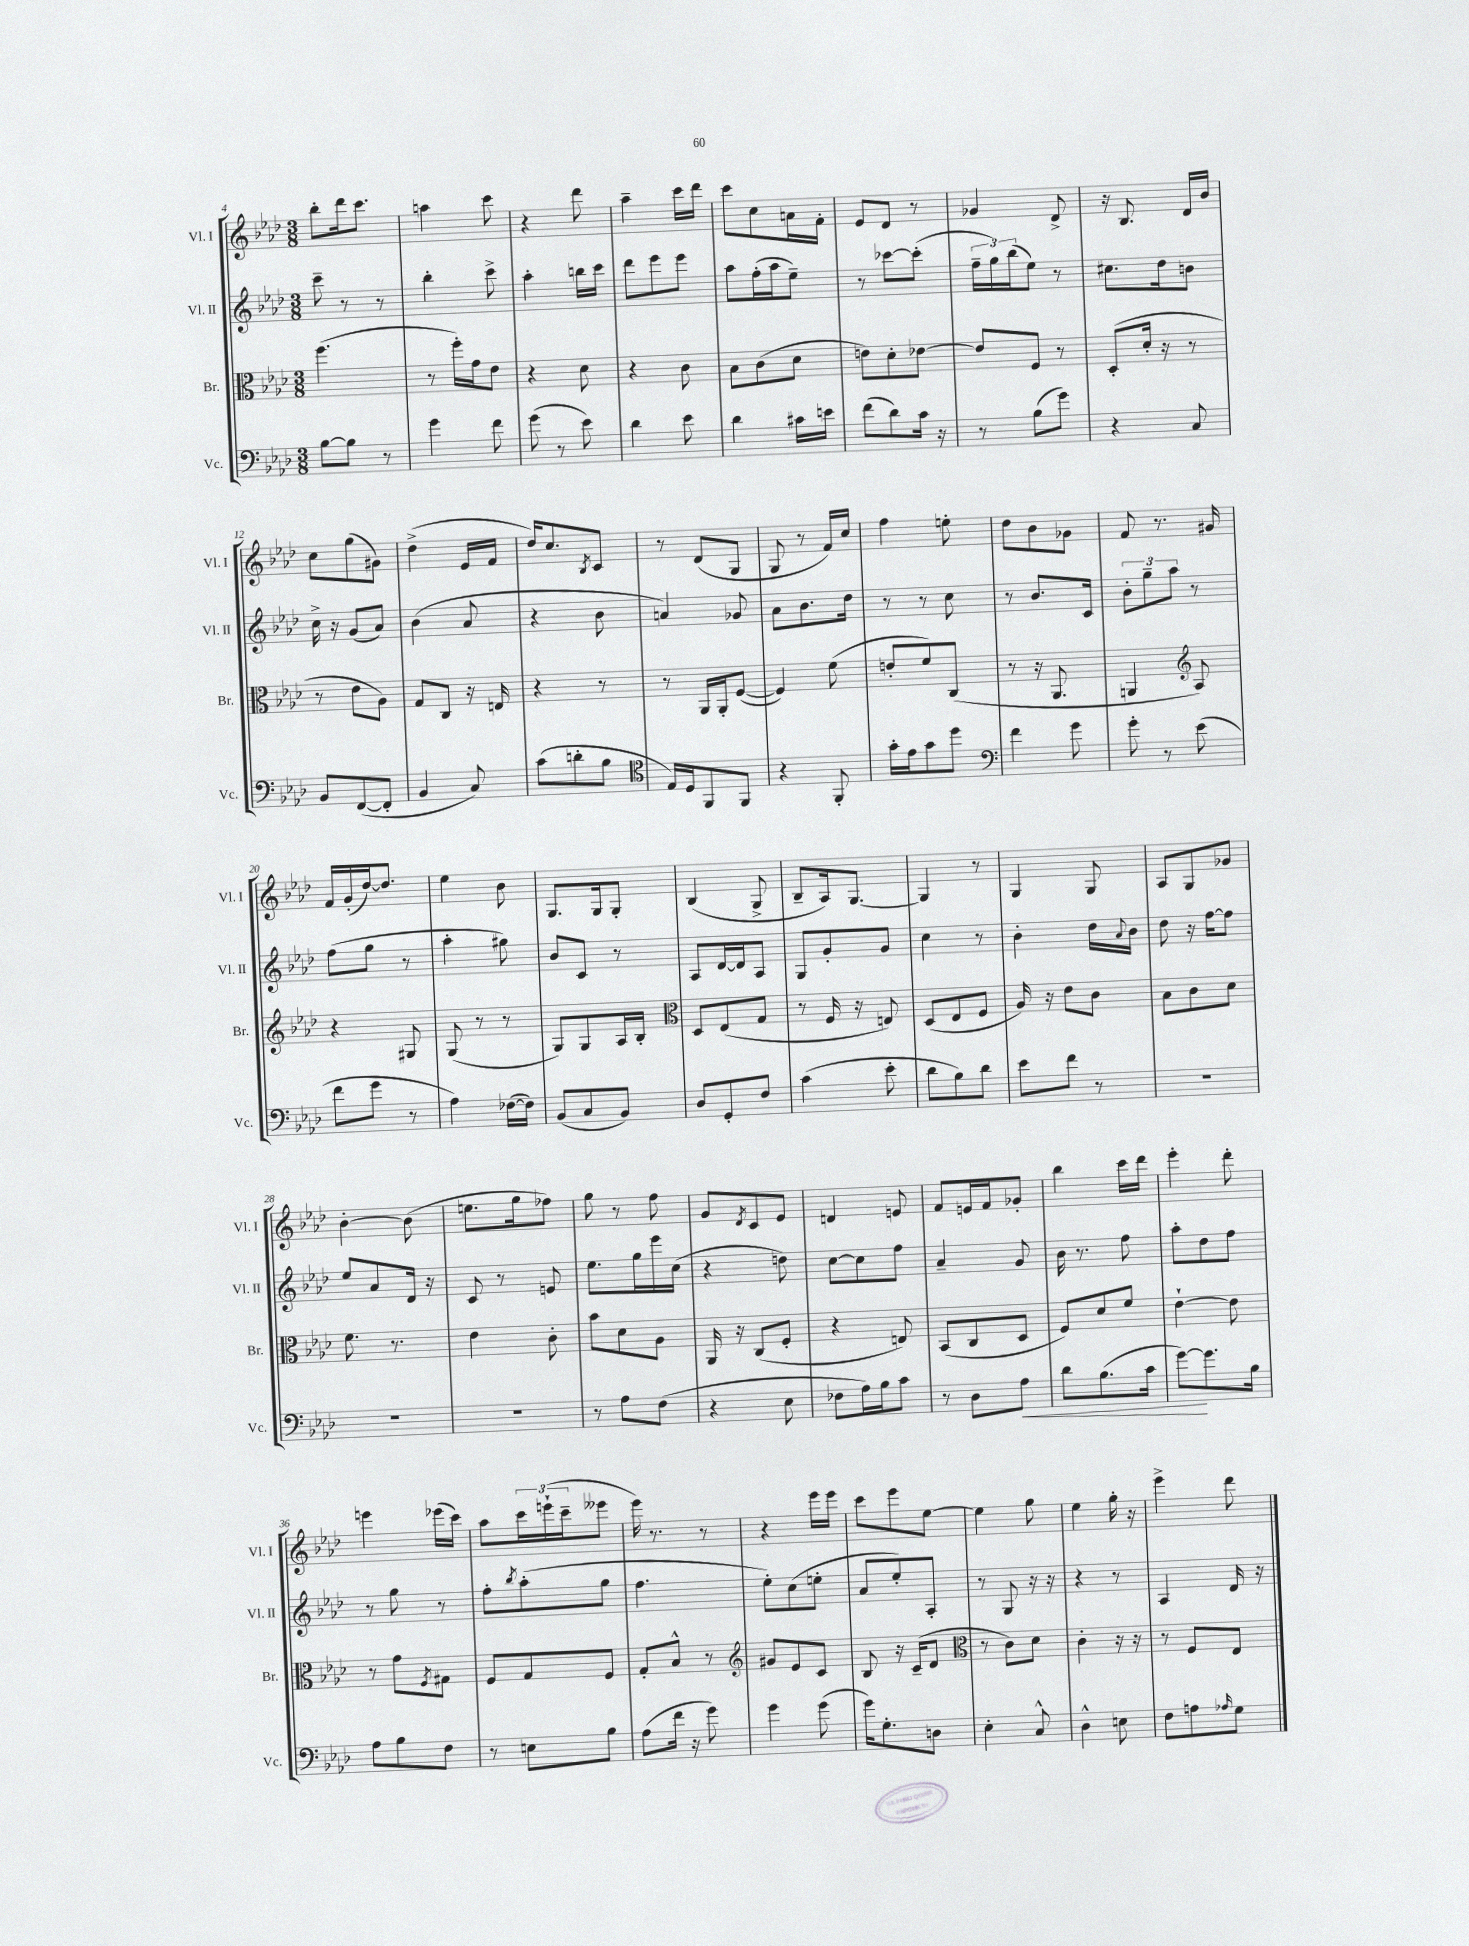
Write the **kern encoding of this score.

**kern	**dynam	**kern	**kern	**kern
*part4	*part4	*part3	*part2	*part1
*staff4	*staff4	*staff3	*staff2	*staff1
*I"Vc.	*	*I"Br.	*I"Vl. II	*I"Vl. I
*I'Vc.	*	*I'Br.	*I'Vl. II	*I'Vl. I
*clefF4	*	*clefC3	*clefG2	*clefG2
*k[b-e-a-d-]	*	*k[b-e-a-d-]	*k[b-e-a-d-]	*k[b-e-a-d-]
*M3/8	*	*M3/8	*M3/8	*M3/8
=4	=4	=4	=4	=4
[8B-\L	.	(4.ff\	8ccc~\	8bb-'\L
8B-\J]	.	.	8r	16ddd-\k
.	.	.	.	8.ccc\J
8r	.	.	8r	.
=5	=5	=5	=5	=5
4g\	.	8r	4bb-'\	4aan\
.	.	16ff'\LL)	.	.
.	.	16g\J	.	.
8f\	.	8e-\J	8ccc^\	8ccc\
=6	=6	=6	=6	=6
(8g\	.	4r	4aa-'\	4r
8r	.	.	.	.
8e-\)	.	8d-\	16bbn\LL	8ddd-\
.	.	.	16ccc\JJ	.
=7	=7	=7	=7	=7
4d-\	.	4r	8ddd-\L	4aa-~\
.	.	.	8eee-\	.
8e-\	.	8c\	8eee-\J	16ccc\LL
.	.	.	.	16ddd-\JJ
=8	=8	=8	=8	=8
4d-\	.	8B-\L	8aa-\L	8ccc\L
.	.	(8c\	(16ff'\L	8cc\
.	.	.	16aa-\J	.
16c#X\LL	.	8d-\J	8ee-~\J)	16an\L
16en\JJ	.	.	.	16f'\JJ
=9	=9	=9	=9	=9
(8f\L	.	8en\L)	8r	8e-/L
8d-\)	.	8d-'\	[8ccc-X\L	8d-/J
16c\Jk	.	[8e-X\J	(8ccc-'\J]	8r
16r	.	.	.	.
=10	=10	=10	=10	=10
8r	.	8e-/L]	24ff~\LL	4g-X/
.	.	.	24gg\)	.
.	.	.	(24bb-\J	.
(8B-\L	.	8F/J	8ee-\J)	.
8g\J)	.	8r	8r	8d-^/
=11	=11	=11	=11	=11
4r	.	(8D-'/L	8.cc#X\L	16r
.	.	.	.	8.B-/
.	.	16d-'/Jk	.	.
.	.	16r	16dd-\k	.
8C/	.	8r	8bn\J	16d-/LL
.	.	.	.	16b-/JJ
!!LO:LB:g=z
=12	=12	=12	=12	=12
8BB-/L	.	8r	16cc^\	8cc\L
.	.	.	16r	.
([8FF/	.	8e-\L	(8g/L	(8gg\
8FF'/J]	.	8A-\J)	8a-/J)	8g#X\J)
=13	=13	=13	=13	=13
4BB-/	.	8G/L	(4b-\	(4dd-^\
.	.	8C/J	.	.
8C/)	.	16r	8a-/	16e-/LL
.	.	16En/	.	16f/JJ
=14	=14	=14	=14	=14
(8c\L	.	4r	4r	16dd-/KL)
.	.	.	.	8.cc/
8dn'\	.	.	.	.
.	.	.	.	8qB-/
8B-\J	.	8r	8b-\	8c/J
=15	=15	=15	=15	=15
*clefC4	*	*	*	*
16E-/LL)	.	8r	4an/)	8r
16D-/J	.	.	.	.
8FF/	.	16AA-/LL	.	(8d-/L
.	.	16AA-'/J	.	.
8FF/J	.	([8F/J	8g-X/	8G/J
=16	=16	=16	=16	=16
4r	.	4F/])	8a-\L	8G/
.	.	.	8.b-\	8r
8FF'/	.	(8f\	.	16f/LL)
.	.	.	16dd-\Jk	16cc/JJ
=17	=17	=17	=17	=17
16g'\LL	.	8en'/L	8r	4ff\
16e-\J	.	.	.	.
8g\	.	8f/)	8r	.
8dd-\J	.	(8C/J	8cc\	8een'\
=18	=18	=18	=18	=18
*clefF4	*	*	*	*
4f\	.	8r	8r	8dd-\L
.	.	16r	8.b-/L	8b-\
.	.	8.AA-/	.	.
8g\	.	.	.	8g-X\J
.	.	.	16c/Jk	.
=19	=19	=19	=19	=19
8g'\	.	4AAn/	12b-'\L	8f/
.	.	.	12gg~\	.
8r	.	.	.	8.r
.	.	.	12aa-\J	.
*	*	*clefG2	*	*
(8e-\	.	8A-/)	8r	.
.	.	.	.	16g#X/
!!LO:LB:g=z
=20	=20	=20	=20	=20
8f\L	.	4r	(8ff\L	16f/LL
.	.	.	.	(16g'/
8g\J	.	.	8gg\J	[16dd-/J)
.	.	.	.	8.dd-/J]
8r	.	8G#X/	8r	.
=21	=21	=21	=21	=21
4A-\)	.	(8G/	4aa-'\	4ee-\
.	.	8r	.	.
([16F-X\LL	.	8r	8gg#X\)	8b-\
16F-\JJ])	.	.	.	.
=22	=22	=22	=22	=22
(8BB-/L	.	8G/L)	8b-/L	8.G/L
8C/	.	8G/	8c/J	.
.	.	.	.	16G/k
8BB-/J)	.	16A-/L	8r	8G'/J
.	.	16B-'/JJ	.	.
=23	=23	=23	=23	=23
*	*	*clefC3	*	*
8D-/L	.	8D-/L	8A-/L	(4B-/
8GG'/	.	(8E-/	[16d-/L	.
.	.	.	16d-/J]	.
8F/J	.	8G/J	8A-/J	8G^/
=24	=24	=24	=24	=24
(4c\	.	8r	8G/L	8B-~/L
.	.	16F/	8g'/	16A-/k)
.	.	16r	.	[8.G/J
8e-'\	.	8En/)	8g/J	.
=25	=25	=25	=25	=25
8d-\L	.	(8D-/L	4cc\	4G/]
8B-\)	.	8E-/	.	.
8d-\J	.	8F/J	8r	8r
=26	=26	=26	=26	=26
8e-\L	.	16A-/)	4b-'\	4G/
.	.	16r	.	.
8f\J	.	8e-\L	.	.
8r	.	8c\J	16dd-\LL	8G/
.	.	.	8qqa-/	.
.	.	.	16b-\JJ	.
=27	=27	=27	=27	=27
4.r	.	8B-\L	8dd-\	8A-/L
.	.	8c\	16r	8G/
.	.	.	[16ff\KL	.
.	.	8d-\J	8ff\J]	8g-X/J
!!LO:LB:g=z
=28	=28	=28	=28	=28
4.r	.	8.f\	8ee-/L	[4b-'\
.	.	.	8a-/	.
.	.	8.r	.	.
.	.	.	16d-/Jk	(8b-\]
.	.	.	16r	.
=29	=29	=29	=29	=29
4.r	.	4e-\	8c/	8.een\L
.	.	.	8r	.
.	.	.	.	16gg\k
.	.	8c'\	8en/	8ff-X\J)
=30	=30	=30	=30	=30
8r	.	8b-\L	8.ee-\L	8gg\
8A-\L	.	8d-\	.	8r
.	.	.	16gg\L	.
(8F\J	.	8A-\J	16eee-\	8ff\
.	.	.	(16cc\JJ	.
=31	=31	=31	=31	=31
4r	.	16AA-/	4r	8g/L
.	.	16r	.	.
.	.	.	.	8qd-/
.	.	(8C/L	.	8c/
8E-\	.	8F'/J	8ddn\)	8e-/J
=32	=32	=32	=32	=32
8F-X\L	.	4r	[8cc\L	4dn/
16A-\L)	.	.	8cc\]	.
16B-\J	.	.	.	.
8c\J	.	8En/)	8ff\J	8en/
=33	=33	=33	=33	=33
8r	.	(8BB-/L	4a-~/	8f/L
8D-\L	.	8C/	.	16en/L
.	.	.	.	16f/J
!	!LO:HP:b	!	!	!
8A-\J	<	8D-/J	8g/	8g-X'/J
=34	=34	=34	=34	=34
8d-\L	.	8F/L)	16b-\	4bb-\
.	.	.	8.r	.
(8.B-\	.	8d-/	.	.
.	.	8f/J	8ff\	16ccc\LL
16c\Jk	.	.	.	16ddd-\JJ
=35	=35	=35	=35	=35
[8g\L)	.	[4e-`\	8aa-'\L	4eee-'\
8.g\]	[	.	8dd-\	.
.	.	8e-\]	8ff\J	8ddd-'\
16B-\Jk	.	.	.	.
!!LO:LB:g=z
=36	=36	=36	=36	=36
8A-\L	.	8r	8r	4eeen\
8B-\	.	8g\L	8gg\	.
.	.	8qF/	.	.
8F\J	.	8G#X\J	8r	(16eee-X\LL
.	.	.	.	16ccc\JJ)
=37	=37	=37	=37	=37
8r	.	8F/L	8ff'\L	8aa-\L
.	.	.	8qbb-/	.
8En\L	.	8G/	(8aa-'\	24ccc\L
.	.	.	.	(24eeen`\
.	.	.	.	24ccc~\J
8B-\J	.	8F/J	8gg\J	8eee--X\J
=38	=38	=38	=38	=38
(8A-\L	.	8G'/L	4.ff\	16eee-\)
.	.	.	.	8.r
16f\Jk	.	8B-^^/J	.	.
16r	.	.	.	.
8g\)	.	8r	.	8r
=39	=39	=39	=39	=39
*	*	*clefG2	*	*
4g\	.	8g#X/L	8ee-'\L)	4r
.	.	8e-/	(8cc\	.
(8g\	.	8c/J	8een'\J	16eee-\LL
.	.	.	.	16eee-\JJ
=40	=40	=40	=40	=40
16g\KL)	.	8B-/	8a-/L	8ccc\L
8.G'\	.	.	.	.
.	.	16r	8ee-'/)	8eee-\
.	.	(16c~/KL	.	.
8Dn\J	.	8d-/J	8A-'/J	[8ee-\J
=41	=41	=41	=41	=41
*	*	*clefC3	*	*
4E-'\	.	8r	8r	4ee-\]
.	.	8c\L)	8G/	.
8C^^/	.	8d-\J	16r	8gg\
.	.	.	16r	.
=42	=42	=42	=42	=42
4D-^^\	.	4c'\	4r	4ee-\
8En\	.	16r	8r	16gg'\
.	.	16r	.	16r
=43	=43	=43	=43	=43
8F\L	.	8r	4A-/	4eee-^\
8An\	.	8F/L	.	.
16qqA-X/	.	.	.	.
8G\J	.	8E-/J	16d-/	8ddd-\
.	.	.	16r	.
==	==	==	==	==
*-	*-	*-	*-	*-
